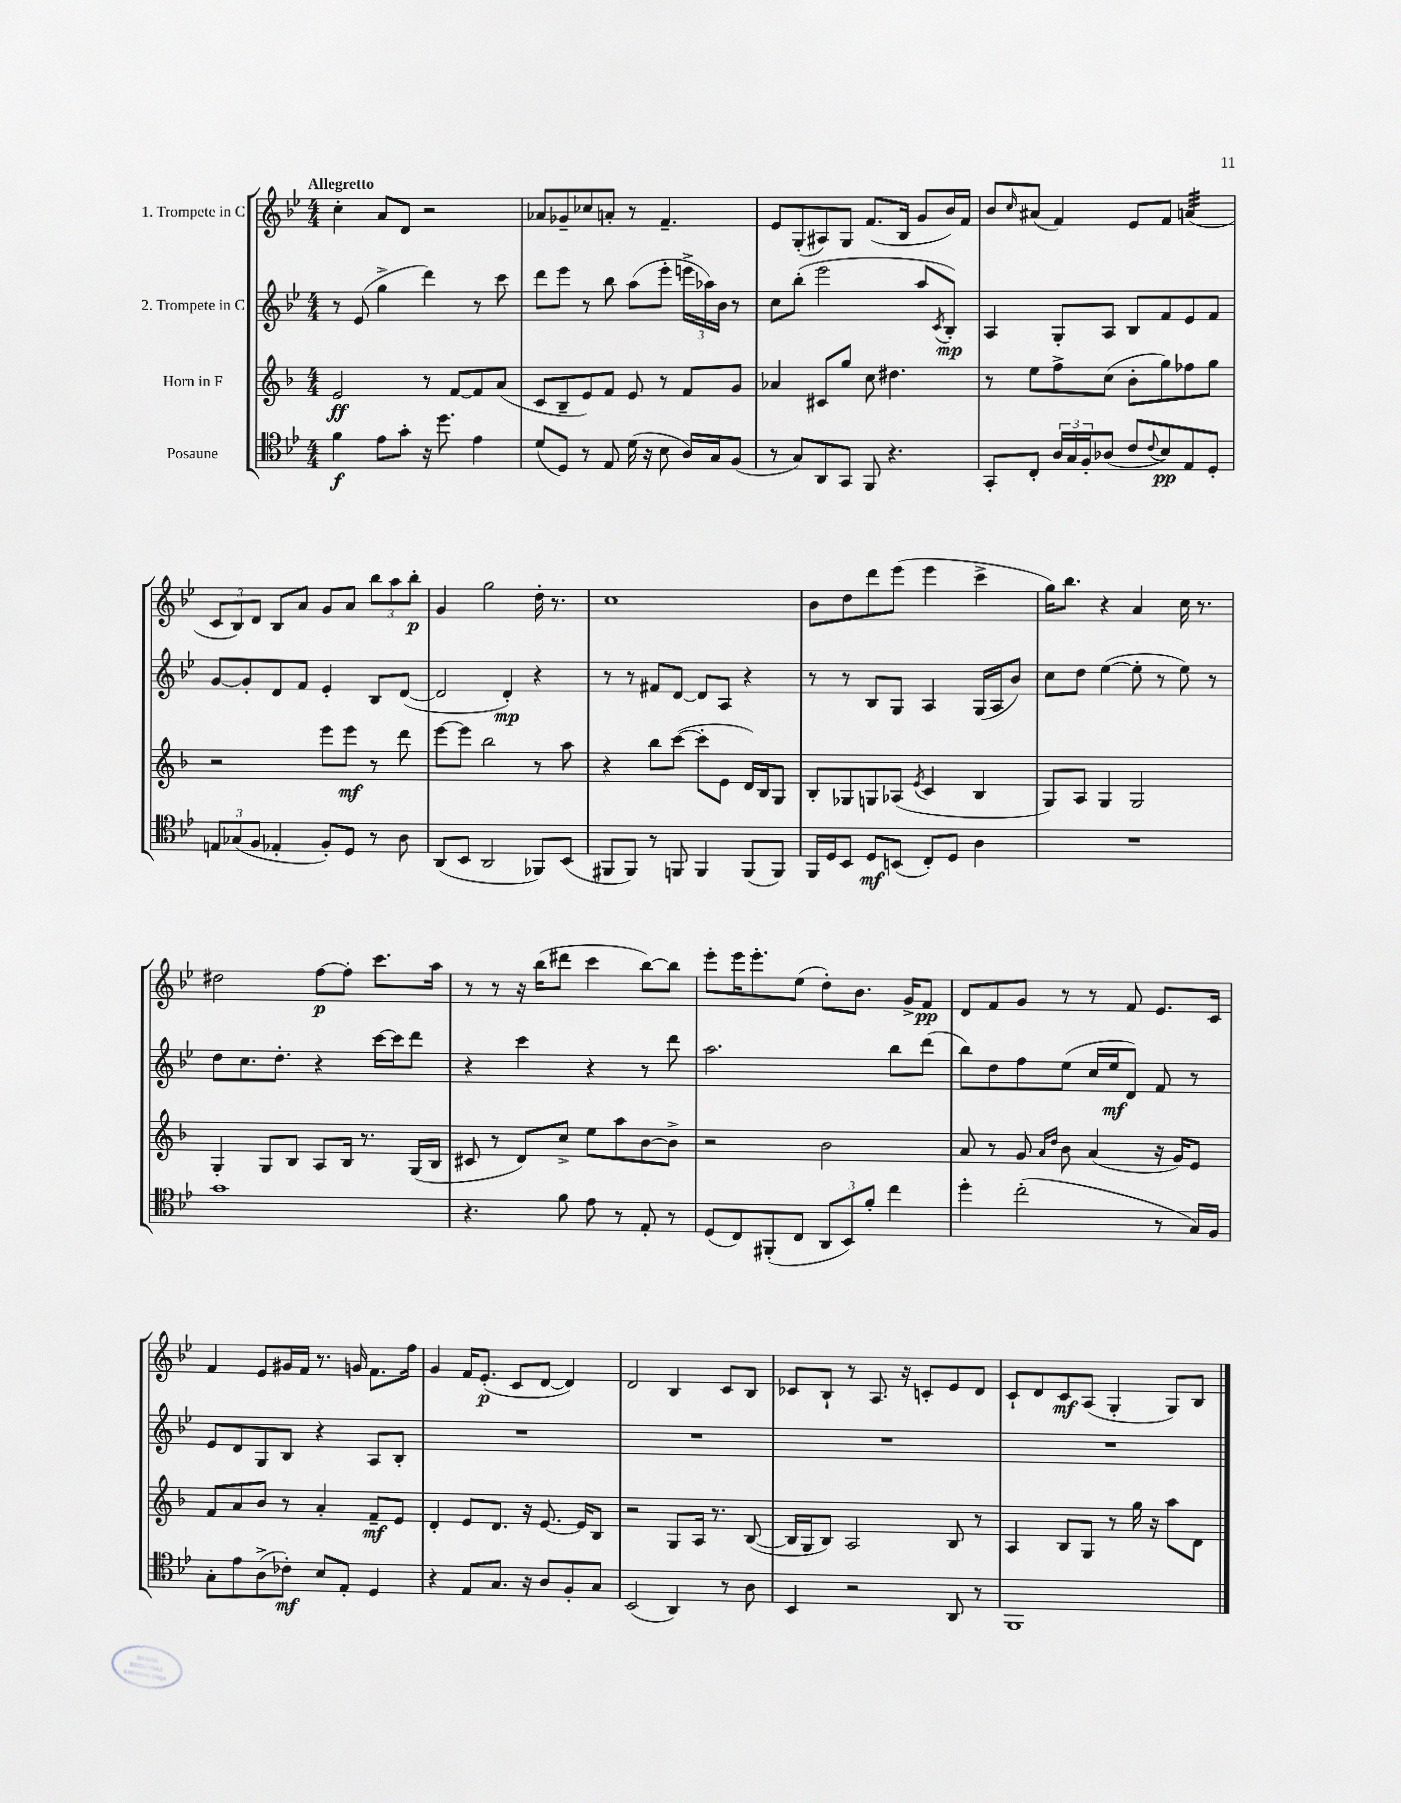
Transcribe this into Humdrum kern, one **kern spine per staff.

**kern	**kern	**kern	**kern
*staff4	*staff3	*staff2	*staff1
*clefC4	*clefG2	*clefG2	*clefG2
*k[b-e-]	*k[b-]	*k[b-e-]	*k[b-e-]
*M4/4	*M4/4	*M4/4	*M4/4
4f	2e	8r	4cc'
.	.	(8e-	.
8e-	.	4gg^	8a
8g'	.	.	8d
16r	8r	4ddd)	2r
8.dd	.	.	.
.	[8f	.	.
4e-	8f]	8r	.
.	(8a	8ccc	.
=	=	=	=
(8d	8c	8ddd	8a-
8D)	8B-~	8eee-	8g-~
8r	8e)	8r	8cc-
8E-	8f	8bb-	8a'
(16d	8e	(8aa	8r
16r	.	.	.
8B-	8r	8eee-'	4.f~
16A)	8f	24eee^	.
.	.	24aa-)	.
16G	.	.	.
.	.	24b-	.
(8F	8g	8r	.
=	=	=	=
8r	4a-	8cc	8e-
8G)	.	(8bb-'	(8G'
8AA	8c#	2eee-	8A#)
8GG	8gg	.	8G
8FF	8cc	.	(8.f
4.r	4.dd#	.	.
.	.	.	16B-
.	.	8aa	8g
.	.	8qc	.
.	.	8B-')	16b-)
.	.	.	16f
=	=	=	=
8GG'	8r	4A	8b-
.	.	.	16qqcc
8C'	8ee	.	(8a#
24A	8ff^	8G'	4f)
24G	.	.	.
24F'	.	.	.
(8A-	(8cc	8A	.
8c	8b-'	8B-	8e-
8qqc	.	.	.
8B-)	8gg)	8f	8f
8E-	8ff-	8e-	(4a
8D'	8gg	8f	.
=	=	=	=
12E	2r	[8g	12c
(12G-	.	.	12B-)
.	.	8g']	.
12F	.	.	12d
4E-'	.	8d	8B-
.	.	8f	8a
8F')	8eee	4e-'	8g
8D	8eee	.	8a
8r	8r	8B-	12bb-
.	.	.	12aa
8A	8ddd	([8d	.
.	.	.	12bb-'
=	=	=	=
(8AA	[8eee	2d]	4g
8BB-	8eee]	.	.
2AA	2bb-	.	2gg
.	.	4d')	.
8FF-)	8r	4r	16dd'
.	.	.	8.r
(8BB-	8aa	.	.
=	=	=	=
8FF#	4r	8r	1cc
8FF#)	.	8r	.
8r	8bb-	8f#	.
8FF	([8ccc	[8d	.
4FF	8ccc']	8d]	.
.	8e	8A	.
(8FF	16d)	4r	.
.	16B-	.	.
8FF)	8G	.	.
=	=	=	=
16FF	8B-'	8r	8b-
16D	.	.	.
8BB-	8G-	8r	8dd
8D	8G	8B-	8ddd
(8BB	(8A-	8G	(8eee-
.	8qe	.	.
8C')	4c	4A	4eee-
8D	.	.	.
4A	4B-	(16G	4ccc^
.	.	16A	.
.	.	8b-)	.
=	=	=	=
1r	8G)	8cc	16gg)
.	.	.	8.bb-
.	8A	8dd	.
.	4G	([4ee-	4r
.	2G	8ee-']	4a
.	.	8r	.
.	.	8ee-)	16cc
.	.	.	8.r
.	.	8r	.
=	=	=	=
1g	4G'	8dd	2dd#
.	.	8.cc	.
.	8G	.	.
.	.	8.dd'	.
.	8B-	.	.
.	8A	4r	[8ff
.	16B-	.	8ff']
.	8.r	.	.
.	.	[16ccc	8.ccc
.	.	16ccc]	.
.	(16G	8ddd	.
.	16B-	.	16aa
=	=	=	=
4.r	8c#	4r	8r
.	8r	.	8r
.	8d)	4ccc	16r
.	.	.	(16bb-
8f	8cc^	.	8ddd#
8e-	8ee	4r	4ccc
8r	8aa	.	.
8E-'	[8b-	8r	[8bb-)
8r	8b-^]	8ddd	8bb-]
=	=	=	=
(8D	2r	2.aa	8eee-'
8C)	.	.	16eee-
.	.	.	8.eee-'
(8FF#'	.	.	.
8C	.	.	(8ee-
12AA	2b-	.	8dd')
12BB-)	.	.	.
.	.	.	8.b-
12f'	.	.	.
4cc	.	8bb-	.
.	.	.	16g^
.	.	(8ddd	8f
=	=	=	=
4dd'	8a	8bb-)	8d
.	8r	8dd	8f
(2cc'	8g	8ff	8g
.	16qqa	.	.
.	16qqdd	.	.
.	8b-	(8ee-	8r
.	(4a	16cc	8r
.	.	16ee-	.
.	.	8d)	8f
8r	16r	8f	8.e-
.	16g)	.	.
16G)	8e	8r	.
16F	.	.	16c
=	=	=	=
8G'	8f	8e-	4f
8e-	8a	8d	.
(8A^	8b-	8G	8e-
8c-')	8r	8B-	16g#
.	.	.	16f
8B-	4a'	4r	8.r
8E-'	.	.	.
.	.	.	16g
4D	8f~	8A	8.f
.	8e	8B-'	.
.	.	.	16ff
=	=	=	=
4r	4d'	1r	4g
8E-	8e	.	16f
.	.	.	(8.e-'
8.G	8.d	.	.
.	.	.	8c
16r	16r	.	.
8A	[8.e	.	[8d
8F'	.	.	4d])
.	16e]	.	.
8G	8B-	.	.
=	=	=	=
(2BB-	2r	1r	2d
4AA)	8G	.	4B-
.	16A	.	.
.	8.r	.	.
8r	.	.	8c
8A	([8B-	.	8B-
=	=	=	=
4BB-	16B-]	1r	8c-
.	16G	.	.
.	8B-)	.	8B-`
2r	2A	.	8r
.	.	.	8.A
.	.	.	16r
.	.	.	8c'
8AA	8B-	.	8e-
8r	8r	.	8d
=	=	=	=
1FF	4A	1r	8c`
.	.	.	8d
.	8B-	.	8c
.	8G	.	(8A
.	8r	.	4G'
.	16gg	.	.
.	16r	.	.
.	8aa	.	8G)
.	8d	.	8B-
==	==	==	==
*-	*-	*-	*-
